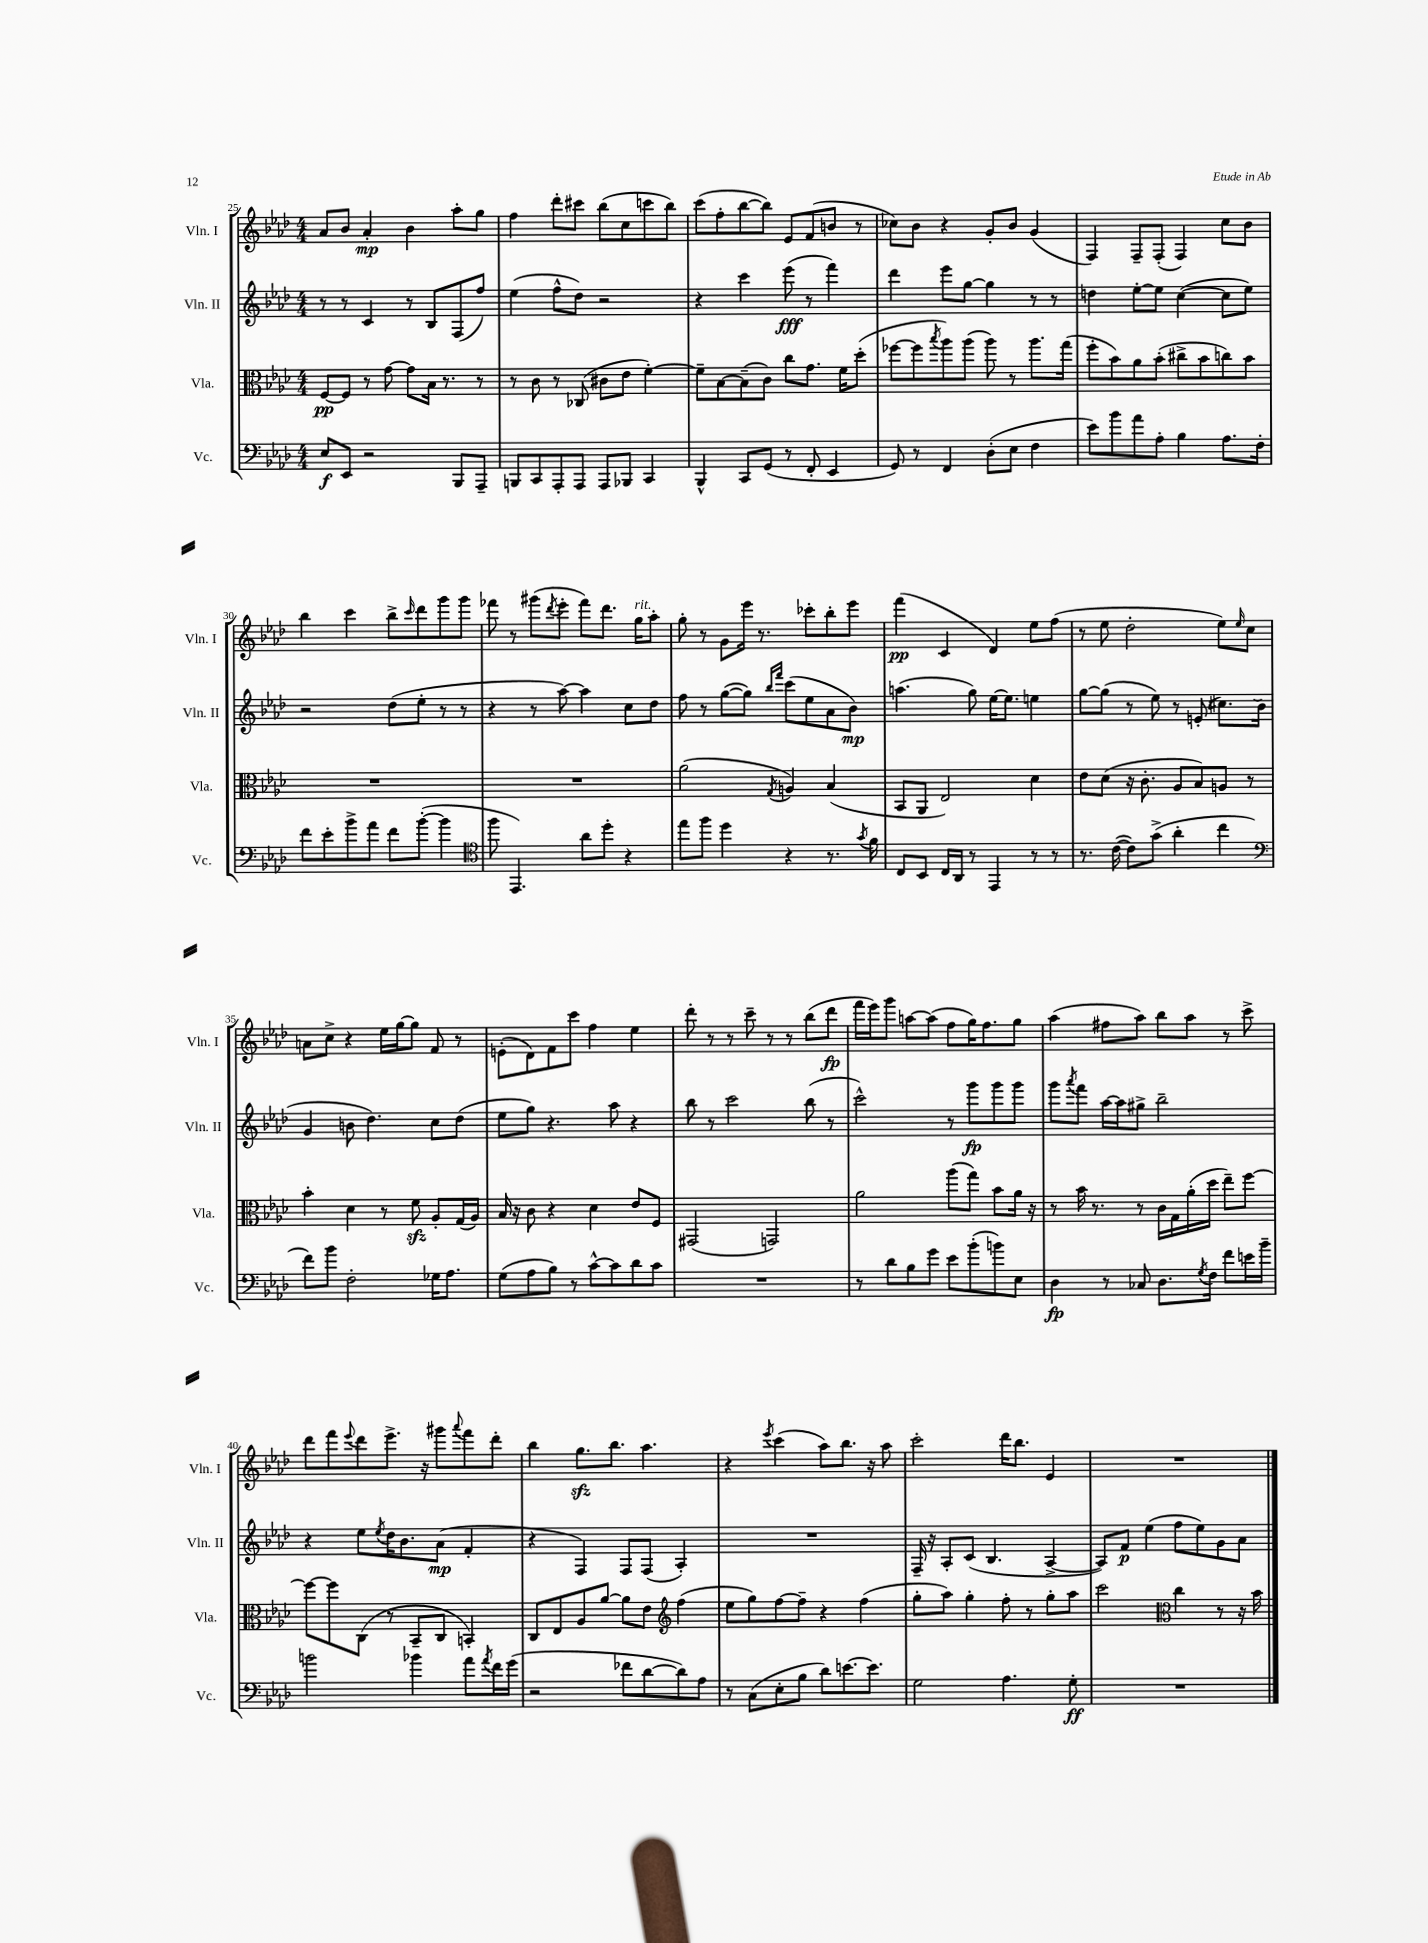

**kern	**dynam	**kern	**dynam	**kern	**dynam	**kern	**dynam
*part4	*part4	*part3	*part3	*part2	*part2	*part1	*part1
*staff4	*staff4	*staff3	*staff3	*staff2	*staff2	*staff1	*staff1
*I"Vc.	*	*I"Vla.	*	*I"Vln. II	*	*I"Vln. I	*
*I'Vc.	*	*I'Vla.	*	*I'Vln. II	*	*I'Vln. I	*
*clefF4	*	*clefC3	*	*clefG2	*	*clefG2	*
*k[b-e-a-d-]	*	*k[b-e-a-d-]	*	*k[b-e-a-d-]	*	*k[b-e-a-d-]	*
*M4/4	*	*M4/4	*	*M4/4	*	*M4/4	*
=25	=25	=25	=25	=25	=25	=25	=25
8E-/L	f	[8F/L	pp	8r	.	8a-/L	.
8EE-/J	.	8F/J]	.	8r	.	8b-/J	.
2r	.	8r	.	4c/	.	4a-'/	mp
.	.	[8g\	.	.	.	.	.
.	.	8g\L]	.	8r	.	4b-\	.
.	.	16B-\Jk	.	8B-/L	.	.	.
.	.	8.r	.	.	.	.	.
8BBB-/L	.	.	.	(8F/	.	8aa-'\L	.
8AAA-~/J	.	8r	.	8ff/J)	.	8gg\J	.
=26	=26	=26	=26	=26	=26	=26	=26
8BBBn/L	.	8r	.	(4ee-\	.	4ff\	.
8CC/	.	8c\	.	.	.	.	.
8AAA-'/	.	8r	.	8ff^^\L	.	8ddd-'\L	.
8AAA-/J	.	(8C-X/	.	8dd-\J)	.	8ccc#X\J	.
8AAA-/L	.	8c#X\L	.	2r	.	(8bb-\L	.
8BBB-X/J	.	8e-\J	.	.	.	8cc\	.
4CC/	.	[4f'\)	.	.	.	8cccn\	.
.	.	.	.	.	.	8bb-\J)	.
=27	=27	=27	=27	=27	=27	=27	=27
4BBB-^^/	.	8f~\L]	.	4r	.	(8ccc\L	.
.	.	[8B-\	.	.	.	8ff'\	.
8CC/L	.	(8B-~\]	.	4ccc\	.	[8bb-\	.
(8GG/J	.	8c\J)	.	.	.	8bb-\J])	.
8r	.	8cc\L	.	(8eee-\	fff	8e-/L	.
8FF'/	.	8.g\J	.	8r	.	(8f/	.
4EE-/	.	.	.	4fff\)	.	8bn/J	.
.	.	16f\KL	.	.	.	.	.
.	.	(8dd-'\J	.	.	.	8r	.
=28	=28	=28	=28	=28	=28	=28	=28
8GG/)	.	[8ff-X\L	.	4ddd-\	.	8cc-X\L)	.
8r	.	8ff-\]	.	.	.	8b-\J	.
.	.	8qbb-/	.	.	.	.	.
4FF/	.	8aa-\)	.	8eee-\L	.	4r	.
.	.	(8aa-\J	.	[8gg\J	.	.	.
(8D-'\L	.	8aa-\)	.	4gg\]	.	8g'/L	.
8E-\J	.	8r	.	.	.	8b-/J	.
4F\	.	8.aa-\L	.	8r	.	(4g/	.
.	.	.	.	8r	.	.	.
.	.	(16gg\Jk	.	.	.	.	.
=29	=29	=29	=29	=29	=29	=29	=29
8e-\L)	.	8ff'\L	.	4ddn\	.	4F/)	.
8b-\	.	8b-\)	.	.	.	.	.
8a-\	.	8a-\	.	[8ee-'\L	.	8F~/L	.
8A-'\J	.	(8b-'\J	.	8ee-\J]	.	(8F'/J	.
4B-\	.	8cc#X^\L	.	([4cc\	.	4F/)	.
.	.	8b-\	.	.	.	.	.
8.A-\L	.	8ccn\)	.	8cc\L]	.	8cc\L	.
.	.	8b-\J	.	8ee-\J)	.	8b-\J	.
16F'\Jk	.	.	.	.	.	.	.
!!LO:LB:g=z
=30	=30	=30	=30	=30	=30	=30	=30
8f\L	.	1r	.	2r	.	4bb-\	.
8e-'\	.	.	.	.	.	.	.
8b-^\	.	.	.	.	.	4ccc\	.
8a-\J	.	.	.	.	.	.	.
8f\L	.	.	.	(8dd-\L	.	8bb-^\L	.
.	.	.	.	.	.	16qqccc/	.
([8b-'\J	.	.	.	8ee-'\J	.	8ddd-\	.
4b-\]	.	.	.	8r	.	8ggg\	.
.	.	.	.	8r	.	8ggg\J	.
=31	=31	=31	=31	=31	=31	=31	=31
*clefC4	*	*	*	*	*	*	*
8ff\	.	1r	.	4r	.	8fff-X\	.
4.EE-/)	.	.	.	.	.	8r	.
.	.	.	.	8r	.	(8ggg#X\L	.
.	.	.	.	.	.	8qddd-/	.
.	.	.	.	[8aa-\)	.	8eee-'\J	.
8a-\L	.	.	.	4aa-\]	.	8fff-\L)	.
8dd-'\J	.	.	.	.	.	8.ddd-\J	.
4r	.	.	.	8cc\L	.	.	.
!	!	!	!	!	!	!LO:TX:a:i:t=rit.	!
.	.	.	.	.	.	16gg\KL	.
.	.	.	.	8dd-\J	.	8aa-'\J	.
=32	=32	=32	=32	=32	=32	=32	=32
8ee-\L	.	(2a-\	.	8ff\	.	8gg'\	.
8ff\J	.	.	.	8r	.	8r	.
4dd-\	.	.	.	([8gg\L	.	8g\L	.
.	.	.	.	8gg\J])	.	16eee-\Jk	.
.	.	.	.	.	.	8.r	.
.	.	.	.	16qqbb-/LL	.	.	.
.	.	8qG/	.	16qqfff/JJ	.	.	.
4r	.	4An/)	.	(8ccc\L	.	.	.
.	.	.	.	8ee-\	.	8ccc-X'\L	.
8.r	.	(4B-/	.	8a-\	.	8bb-'\	.
.	.	.	.	8b-\J)	mp	8eee-\J	.
8qg/	.	.	.	.	.	.	.
16f\	.	.	.	.	.	.	.
=33	=33	=33	=33	=33	=33	=33	=33
8C/L	.	8BB-/L	.	(4.aan\	.	(4fff\	pp
8BB-/J	.	8AA-/J	.	.	.	.	.
16C/LL	.	2E-/)	.	.	.	4c/	.
16AA-/JJ	.	.	.	.	.	.	.
8r	.	.	.	8gg\)	.	.	.
4EE-/	.	.	.	[16ee-\KL	.	4d-/)	.
.	.	.	.	8.ee-\J]	.	.	.
8r	.	4d-\	.	4een\	.	8ee-\L	.
8r	.	.	.	.	.	(8ff\J	.
=34	=34	=34	=34	=34	=34	=34	=34
8.r	.	8e-\L	.	[8gg\L	.	8r	.
.	.	(8d-\J	.	(8gg\J]	.	8ee-\	.
([16c\	.	.	.	.	.	.	.
8c\L])	.	16r	.	8r	.	2dd-'\	.
.	.	8.c'\	.	.	.	.	.
(8g^\J	.	.	.	8ee-\)	.	.	.
4a-'\	.	8A-/L	.	8r	.	.	.
.	.	8B-/)	.	(8en'/	.	.	.
4cc\	.	8An/J	.	8.cc#X\L)	.	8ee-\L)	.
.	.	.	.	.	.	16qqee-/	.
.	.	8r	.	.	.	8cc\J	.
.	.	.	.	(16b-\Jk	.	.	.
!!LO:LB:g=z
=35	=35	=35	=35	=35	=35	=35	=35
*clefF4	*	*	*	*	*	*	*
8f\L)	.	4b-'\	.	4g/	.	8an\L	.
8b-\J	.	.	.	.	.	8cc^\J	.
2F'\	.	4d-\	.	8bn\	.	4r	.
.	.	.	.	4.dd-\)	.	.	.
.	.	8r	.	.	.	16ee-\LL	.
.	.	.	.	.	.	[16gg\J	.
.	.	8fzz\	.	.	.	8gg\J]	.
16G-X\KL	.	8A-'/L	.	8cc\L	.	8f/	.
8.A-\J	.	.	.	.	.	.	.
.	.	(16G/L	.	(8dd-\J	.	8r	.
.	.	16A-/JJ)	.	.	.	.	.
=36	=36	=36	=36	=36	=36	=36	=36
(8G\L	.	16B-/	.	8ee-\L	.	(8en'\L	.
.	.	16r	.	.	.	.	.
8A-\	.	8c\	.	8gg\J)	.	8d-\)	.
8B-\J)	.	4r	.	4.r	.	8f\	.
8r	.	.	.	.	.	8ccc\J	.
[8c^^\L	.	4d-\	.	.	.	4ff\	.
8c\]	.	.	.	8aa-\	.	.	.
8d-\	.	8e-/L	.	4r	.	4ee-\	.
8c\J	.	8F/J	.	.	.	.	.
=37	=37	=37	=37	=37	=37	=37	=37
1r	.	(2GG#X/	.	8bb-\	.	8ddd-'\	.
.	.	.	.	8r	.	8r	.
.	.	.	.	2ccc\	.	8r	.
.	.	.	.	.	.	8ccc~\	.
.	.	2GGn/)	.	.	.	8r	.
.	.	.	.	.	.	8r	.
.	.	.	.	(8bb-\	.	(8bb-\L	.
.	.	.	.	8r	.	8ddd-\J	fp
=38	=38	=38	=38	=38	=38	=38	=38
8r	.	2a-\	.	2ccc^^\)	.	16fff\LL	.
.	.	.	.	.	.	16eee-\J)	.
8d-\L	.	.	.	.	.	8ggg\J	.
8B-\	.	.	.	.	.	[8aan\L	.
8g\J	.	.	.	.	.	(8aa\J]	.
8e-\L	.	(8aa-\L	.	8r	.	8ff\L	.
(8b-'\	.	8gg\J)	.	8ggg\L	fp	16gg\K)	.
.	.	.	.	.	.	8.ff\	.
8bn\)	.	8b-\L	.	8ggg\	.	.	.
8E-\J	.	16a-\Jk	.	8ggg\J	.	8gg\J	.
.	.	16r	.	.	.	.	.
=39	=39	=39	=39	=39	=39	=39	=39
4D-\	fp	8r	.	8ggg\L	.	(4aa-\	.
.	.	.	.	8qaaa-/	.	.	.
.	.	16b-\	.	8fff\J	.	.	.
.	.	8.r	.	.	.	.	.
8r	.	.	.	[16aa-\LL	.	8ff#X\L	.
.	.	.	.	16aa-\J]	.	.	.
8C-X/	.	8r	.	8gg#X^\J	.	8aa-\J)	.
8.D-\L	.	16c\LL	.	2bb-~\	.	8bb-\L	.
.	.	16G\	.	.	.	.	.
.	.	(16a-'\	.	.	.	8aa-\J	.
8qG/	.	.	.	.	.	.	.
16F\Jk	.	16dd-\JJ	.	.	.	.	.
8f\L	.	8ee-~\L)	.	.	.	8r	.
16en\L	.	[8ff\J	.	.	.	8ccc^\	.
16b-~\JJ	.	.	.	.	.	.	.
!!LO:LB:g=z
=40	=40	=40	=40	=40	=40	=40	=40
2bn\	.	8ff\L_	.	4r	.	8ddd-\L	.
.	.	8ff\]	.	.	.	8fff\	.
.	.	.	.	.	.	8qqeee-/	.
.	.	(8C\J	.	8ee-\L	.	8ddd-\	.
.	.	.	.	8qee-/	.	.	.
.	.	8r	.	16dd-\K	.	8.eee-^\J	.
.	.	.	.	8.b-\	.	.	.
4b-X\	.	8BB-~/L	.	.	.	.	.
.	.	.	.	.	.	16r	.
.	.	8C/J	.	(8a-\J	mp	8ggg#X\L	.
.	.	.	.	.	.	8qqaaa-/	.
8a-\L	.	4BBn'/)	.	4f'/	.	8fff\	.
8qa-/	.	.	.	.	.	.	.
16f\L	.	.	.	.	.	8ddd-'\J	.
(16g\JJ	.	.	.	.	.	.	.
=41	=41	=41	=41	=41	=41	=41	=41
2r	.	8C/L	.	4r	.	4bb-\	.
.	.	8E-/	.	.	.	.	.
.	.	8A-/	.	4F/)	.	8.ggzz\L	.
.	.	[8a-/J	.	.	.	.	.
.	.	.	.	.	.	8.bb-\J	.
8f-X\L	.	8a-\L]	.	8F/L	.	.	.
[8d-\	.	8e-\J	.	(8F/J	.	4.aa-\	.
*	*	*clefG2	*	*	*	*	*
8d-\])	.	(4ff\	.	4A-'/)	.	.	.
8A-\J	.	.	.	.	.	.	.
=42	=42	=42	=42	=42	=42	=42	=42
8r	.	8ee-\L	.	1r	.	4r	.
(8C\L	.	8gg\)	.	.	.	.	.
.	.	.	.	.	.	8qeee-/	.
8E-'\	.	[8ff\	.	.	.	(4ccc\	.
8B-\J	.	8ff~\J]	.	.	.	.	.
8d-\L)	.	4r	.	.	.	8aa-\L)	.
[8.en\	.	.	.	.	.	8.bb-\J	.
.	.	(4ff\	.	.	.	.	.
8.e\J]	.	.	.	.	.	16r	.
.	.	.	.	.	.	8aa-\	.
=43	=43	=43	=43	=43	=43	=43	=43
2G\	.	8gg'\L	.	16F~/	.	2ccc'\	.
.	.	.	.	16r	.	.	.
.	.	8aa-\J)	.	8A-'/L	.	.	.
.	.	4gg'\	.	(8c/J	.	.	.
.	.	.	.	4.B-/	.	.	.
4.A-\	.	8ff'\	.	.	.	16ddd-\KL	.
.	.	.	.	.	.	8.bb-\J	.
.	.	8r	.	.	.	.	.
.	.	8gg'\L	.	[4A-^/	.	4e-/	.
8G'\	ff	8aa-\J	.	.	.	.	.
=44	=44	=44	=44	=44	=44	=44	=44
1r	.	2ccc\	.	8A-/L])	.	1r	.
.	.	.	.	8f/J	p	.	.
.	.	.	.	(4ee-\	.	.	.
*	*	*clefC3	*	*	*	*	*
.	.	4cc\	.	8ff\L	.	.	.
.	.	.	.	8ee-\)	.	.	.
.	.	8r	.	8g\	.	.	.
.	.	16r	.	8a-\J	.	.	.
.	.	16b-\	.	.	.	.	.
==	==	==	==	==	==	==	==
*-	*-	*-	*-	*-	*-	*-	*-
